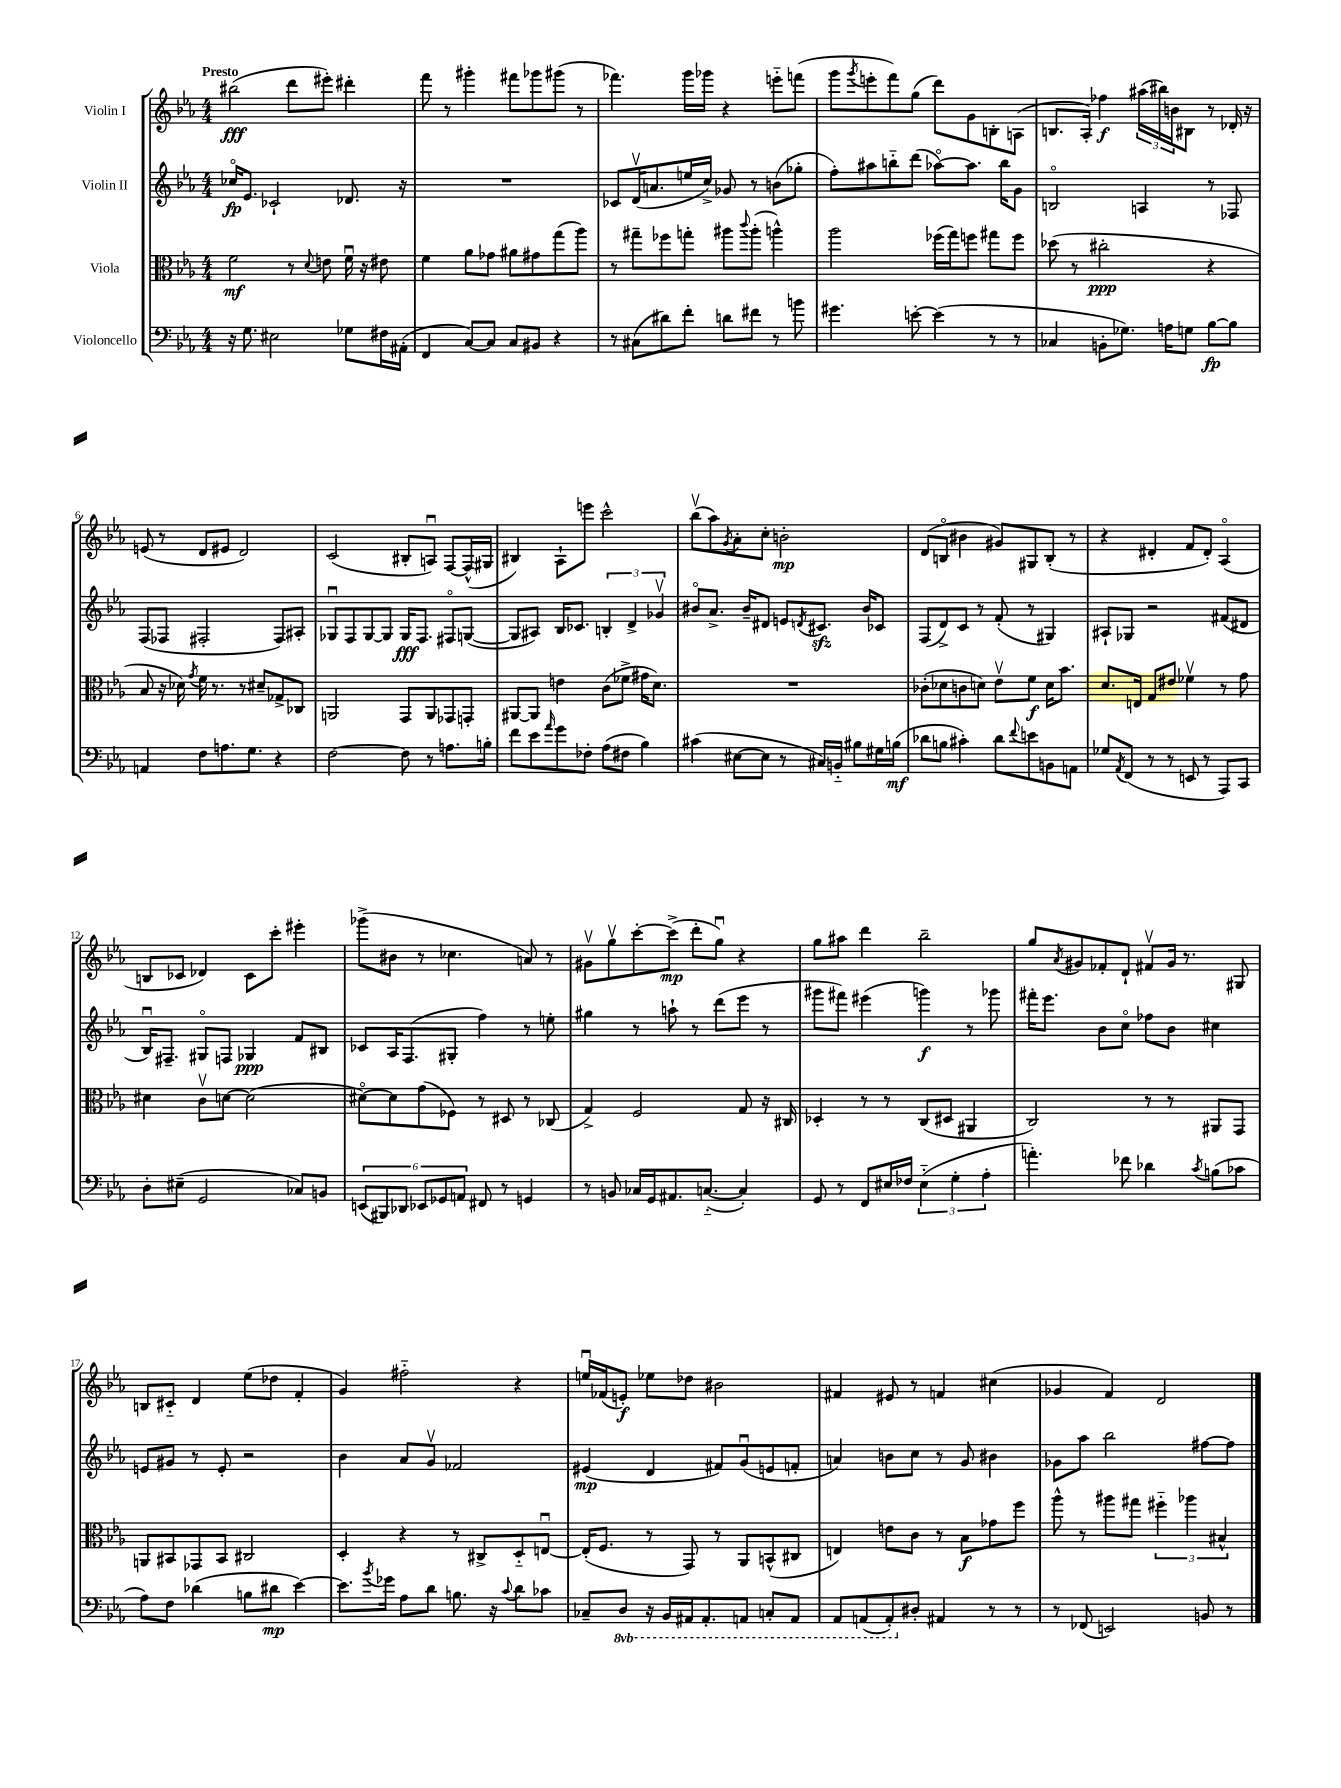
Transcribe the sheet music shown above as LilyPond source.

<<
\new StaffGroup <<
\new Staff = "s0" \with { instrumentName = "Violin I" } {
    \clef treble \key ees \major \numericTimeSignature \time 4/4 \tempo "Presto"
    bis''2\fff( d'''8 eis'''8-.) dis'''4-. |
    f'''8 r8 gis'''4-. fis'''8 ges'''8 gis'''8( r8 |
    fes'''4.) g'''16 ges'''16 r4 e'''8-_ f'''8( |
    g'''8 \acciaccatura { g'''8 } e'''8-. f'''8) g''8( d'''8) g'8 b8-. a8( |
    b8. aes16-.) fes''4\f \tuplet 3/2 { ais''16( bis''16) b'16 } bis8 r8 des'16-. r16 |
    e'8( r8 d'8 eis'8 d'2) |
    c'2( bis8-. a8\downbow) f8~ f16-^( gis16 |
    bis4) aes8-! e'''8 c'''2-^ |
    bes''8\upbow( aes''8) \acciaccatura { g'8 } aes'8-. c''8-. b'2-.\mp |
    d'8( b8\flageolet bis'4 gis'8) gis8 b8-.( r8 |
    r4 dis'4-. f'8 dis'8-.) aes4\flageolet( |
    b8 ces'8 des'4) ces'8 c'''8-. eis'''4-. |
    ges'''8->( bis'8 r8 ces''4. a'8) r8 |
    gis'8\upbow g''8\upbow c'''8~-. c'''8->\mp( d'''8-. g''8\downbow) r4 |
    g''8 ais''8 d'''4 bes''2-- |
    g''8 \acciaccatura { aes'8 } gis'8 fes'8-. d'8-! fis'8\upbow gis'16 r8. gis8 |
    b8 cis'8-_ d'4 ees''8( des''8 f'4-. |
    g'4) fis''2-_ r4 |
    e''16\downbow fes'16( e'8-.\f) ees''8 des''8 bis'2 |
    fis'4 eis'8 r8 f'4 cis''4( |
    ges'4 f'4) d'2 \bar "|." |
}
\new Staff = "s1" \with { instrumentName = "Violin II" } {
    \clef treble \key ees \major \numericTimeSignature \time 4/4
    ces''16\flageolet\fp ees'8. ces'2-! des'8. r16 |
    R1 |
    ces'8 d'16\upbow( a'8. e''16 c''16->) ges'8 r8 b'8( ges''8-. |
    f''8-.) ais''8 b''8-_ d'''8( aes''8~\flageolet) aes''8. b''16 g'8 |
    b2\flageolet a4 r8 fes8 |
    f8( fes8 fis2-. fis8) ais8-. |
    ges8\downbow f8 ges8~ ges8 ges16\fff f8. fis8\flageolet g8~( |
    g8 ais8) bes16 ces'8. \tuplet 3/2 { b4-. d'4-> ges'4\upbow } |
    bis'8\flageolet aes'8.-> bis'16-- dis'8 e'8 \acciaccatura { d'8 } cis'8.\sfz bis'16 ces'8 |
    f8( d'8->) c'8 r8 f'8-.( r8 gis4) |
    ais8-! ges8 r2 fis'8( dis'8 |
    bes16\downbow) fis8.-- gis8\flageolet f8 ges4\ppp f'8 bis8 |
    ces'8 aes16 f8.( gis8-. f''4) r8 e''8-. |
    gis''4 r8 a''8-! r8 d'''8( ees'''8 r8 |
    gis'''8 fis'''8) eis'''4( g'''4\f) r8 ges'''8 |
    fis'''16-. ees'''8. bes'8 c''8\flageolet fes''8 bes'8 cis''4 |
    e'8 gis'8 r8 e'8-. r2 |
    bes'4 aes'8 g'8\upbow fes'2 |
    eis'4\mp( d'4 fis'8) g'8\downbow( e'8 f'8-. |
    a'4) b'8 c''8 r8 g'8 bis'4 |
    ges'8 aes''8 bes''2 fis''8~ fis''8 \bar "|." |
}
\new Staff = "s2" \with { instrumentName = "Viola" } {
    \clef alto \key ees \major \numericTimeSignature \time 4/4
    f'2\mf r8 \appoggiatura { d'8 } e'8 f'16\downbow r16 eis'8 |
    f'4 aes'8 ges'8 ais'8 gis'8 g''8( aes''8) |
    r8 gis''8-- fes''8 g''8-. ais''8 \appoggiatura { c'''8 } ais''8-.( a''4-^) |
    aes''2 fes''16( g''16) f''8 gis''8 f''8 |
    des''8( r8 cis''2-.\ppp r4 |
    bes8 r16 des'16) \acciaccatura { g'8 } f'16 r8. r8 dis'8-- ges8-> ces8 |
    a,2 g,8 a,8 ges,8 g,8-. |
    ais,8~ ais,8 e'4 c'8( fes'8-> gis'16 d'8.) |
    R1 |
    ces'8-.( des'8 c'8 d'8) ees'8\upbow f'8\f d'16 bes'8. |
    d'8. e16 g8 eis'8 fes'4\upbow r8 g'8 |
    dis'4 c'8\upbow d'8~ d'2( |
    dis'8~\flageolet) dis'8 g'8( fes8) r8 dis8 r8 ces8( |
    g4->) f2 g8 r16 cis16 |
    des4-. r8 r8 c8( dis8 ais,4 |
    c2) r8 r8 ais,8 g,8 |
    a,8 bis,8 ges,8 bis,8 cis2 |
    d4-. r4 r8 cis8-> d8-_ e8~\downbow |
    e16-.( f8. r8 g,8) r8 aes,8 b,8-^( cis8 |
    e4) e'8 c'8 r8 bes8\f ges'8 f''8 |
    aes''8-^ r8 ais''8 gis''8 \tuplet 3/2 { fis''4-_ aes''4 bis4-^ } \bar "|." |
}
\new Staff = "s3" \with { instrumentName = "Violoncello" } {
    \clef bass \key ees \major \numericTimeSignature \time 4/4 \set Staff.ottavationMarkups = #ottavation-simple-ordinals
    r16 g8. eis2 ges8 fis16 ais,16-.( |
    f,4 c8~) c8 c8 bis,8 r4 |
    r8 cis8( dis'8) f'8-. d'8 fis'8 r8 b'8 |
    gis'4. e'8~-. e'4( r8 r8 |
    ces4 b,8-. ges8.) a16 g8 bes8~\fp bes8 |
    a,4 f8 a8. g8. r4 |
    f2~ f8 r8 a8. b16-. |
    f'8 ees'8 \grace { aes'16 } g'8 fes8-. aes8( fis8 bes4) |
    cis'4( eis8~ eis8 r8 cis16) b,16-_ bis8 gis16 b16\mf( |
    des'8 b8 cis'4-.) des'8 \appoggiatura { f'8 } e'8 b,8 a,8 |
    ges8 \acciaccatura { aes,8 } f,8( r8 r8 e,8 r8 aes,,8) c,8 |
    d8-. eis8--( g,2 ces8) b,8 |
    \tuplet 6/4 { e,8( bis,,8) des,8 ees,8 ges,8 a,8 } fis,8 r8 g,4 |
    r8 b,8 ces16 g,16 ais,8. c8.~-_( c4-.) |
    g,8 r8 f,8 eis16 fes16 \tuplet 3/2 { eis4-_( g4-. aes4-. } |
    a'4.-.) fes'8 des'4 \acciaccatura { c'8 } b8( ces'8 |
    aes8) f8 des'4( b8 dis'8\mp ees'4~) |
    ees'8. \acciaccatura { bes'8 } ges'16 aes8 d'8 b8. r16 \appoggiatura { c'8 } d'8 ces'8 |
    ces8-- \ottava #-1 d,8 r16 bes,,16 ais,,16 ais,,8.-. a,,8 c,!8-. a,,8 |
    aes,,8 a,,8( a,,8-.) \ottava #0 dis8-. ais,4 r8 r8 |
    r8 fes,8( e,2) b,8 r8 \bar "|." |
}
>>
>>
